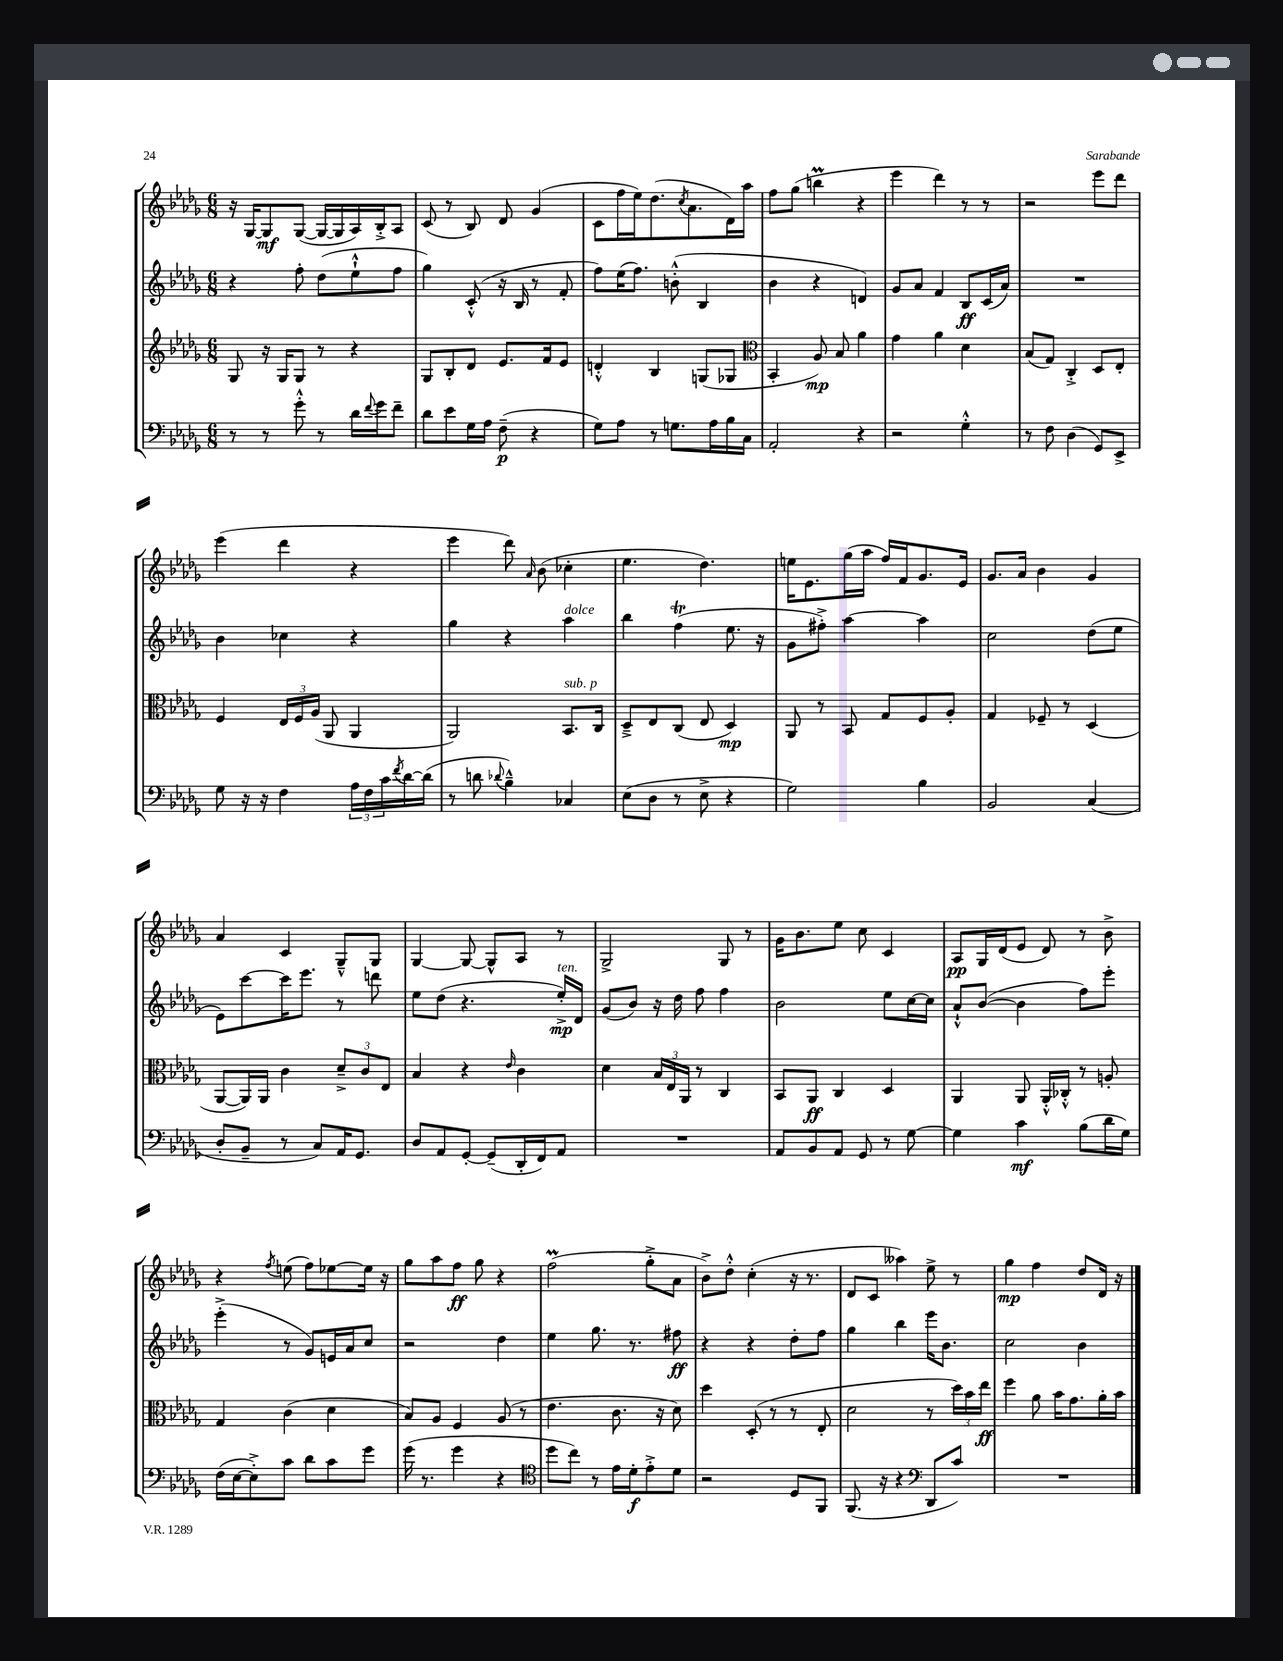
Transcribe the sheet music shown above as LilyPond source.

<<
\new StaffGroup <<
\new Staff = "s0" {
    \clef treble \key des \major \numericTimeSignature \time 6/8
    r16 ges16~ ges8\mf ges8~( ges16~ ges16 aes16) bes16-.-> aes8 |
    c'8( r8 bes8) des'8 ges'4( |
    c'8 f''16 ees''16) des''8.( \acciaccatura { c''8 } aes'8. des'16) aes''16 |
    f''8 ges''8( b''4\prall r4 |
    ees'''4 des'''4) r8 r8 |
    r2 ees'''8 des'''8 |
    ees'''4( des'''4 r4 |
    ees'''4 des'''8) \grace { aes'16 } bes'8( ces''4-. |
    ees''4. des''4.) |
    e''16 ees'8. ges''16( aes''16 f''16) f'16 ges'8. ees'16 |
    ges'8. aes'16 bes'4 ges'4 |
    aes'4 c'4 ges8---^ ges8 |
    ges4~ ges8~ ges8-^ aes8 r8 |
    ges2-> ges8 r8 |
    ges'16 bes'8. ees''8 c''8 c'4 |
    aes8\pp ges16 des'16( ees'8 des'8) r8 bes'8-> |
    r4 \acciaccatura { f''8 } e''8( f''8) ees''8~ ees''16 r16 |
    ges''8 aes''8 f''8\ff ges''8 r4 |
    f''2\prall( ges''8-.-> aes'8 |
    bes'8->) des''8-.-^ c''4-.( r16 r8. |
    des'8 c'8 aeses''4) ees''8-> r8 |
    ges''4\mp f''4 des''8 des'16 r16 \bar "|." |
}
\new Staff = "s1" {
    \clef treble \key des \major \numericTimeSignature \time 6/8
    r4 f''8-. des''8( ees''8-!-^ f''8 |
    ges''4) c'8-.-^( r16 bes16 r8 f'8-. |
    f''8) ees''16( f''8.) b'8-.-^( bes4 |
    bes'4 r4 d'4) |
    ges'8 aes'8 f'4 bes8\ff c'16( aes'16) |
    R2. |
    bes'4 ces''4 r4 |
    ges''4 r4 aes''4^\markup { \italic "dolce" } |
    bes''4 f''4\trill( ees''8. r16 |
    ges'8 fis''8-.->) aes''4~ aes''4 |
    c''2 des''8( ees''8 |
    ees'8) c'''8~ c'''16 ees'''8. r8 d'''8 |
    ees''8 des''8( r4. ees''16-.->\mp^\markup { \italic "ten." }) des'16 |
    ges'8( bes'8) r16 des''16 f''8 f''4 |
    bes'2 ees''8 c''16~ c''16 |
    aes'8-!-^ bes'8~( bes'4 f''8) ees'''8-. |
    ees'''4-.->( r8 ges'8) e'16 aes'16 c''8 |
    r2 des''4 |
    ees''4 ges''8. r8. fis''8\ff |
    r4 r4 des''8-. f''8 |
    ges''4 bes''4 ees'''16 bes'8. |
    c''2 bes'4 \bar "|." |
}
\new Staff = "s2" {
    \clef treble \key des \major \numericTimeSignature \time 6/8
    ges8 r16 ges16 ges8 r8 r4 |
    ges8 bes8-. des'8 ees'8. f'16 ees'8 |
    d'4-.-^ bes4 g8( ges8 |
    \clef alto bes,4-. aes8\mp) bes8 aes'4 |
    ges'4 aes'4 des'4 |
    bes8( ges8) c4-.-> des8 ees8-. |
    f4 \tuplet 3/2 { ees16 f16 aes16( } aes,8 aes,4 |
    aes,2) bes,8.^\markup { \italic "sub. p" } c16 |
    des8---> ees8 c8( ees8 des4\mp) |
    aes,8 r8 bes,8 ges8 f8 aes8-. |
    ges4 fes8-- r8 des4( |
    aes,8~ aes,16) aes,16 c'4 \tuplet 3/2 { des'8---> c'8 ees8 } |
    bes4 r4 \grace { ees'16 } c'4 |
    des'4 \tuplet 3/2 { bes16 ees16 aes,16 } r8 c4 |
    bes,8 aes,8\ff c4 des4 |
    aes,4 aes,8 aes,16-.-^ ces16-.-^ r8 a8-. |
    ges4 c'4( des'4 |
    bes8) aes8 f4 aes8( r8 |
    ees'4. c'8. r16 des'8) |
    des''4 des8-.( r8 r8 ees8-. |
    des'2 r8 \tuplet 3/2 { des''16) bes'16 ees''16\ff } |
    f''4 aes'8 bes'16 ges'8. aes'16-. bes'16 \bar "|." |
}
\new Staff = "s3" {
    \clef bass \key des \major \numericTimeSignature \time 6/8
    r8 r8 ges'8-.-^ r8 des'16 \appoggiatura { f'8 } ges'16 f'8-- |
    des'8 ees'8 ges16 aes16 f8--\p( r4 |
    ges8) aes8 r8 g8. aes16 bes16 c16 |
    aes,2-. r4 |
    r2 ges4-.-^ |
    r8 f8 des4( ges,8) ees,8-> |
    ges8 r16 r16 f4 \tuplet 3/2 { aes16 f16 c'16 } \acciaccatura { f'8 } des'16~ des'16( |
    r8 d'8 \appoggiatura { des'8 } bes4---^) ces4 |
    ees8( des8 r8 ees8-> r4 |
    ges2) bes4 |
    bes,2 c4( |
    des8-. bes,8-- r8 c8) aes,16 ges,8. |
    des8 aes,8 ges,8~-. ges,8--( des,16-. f,16) aes,8 |
    R2. |
    aes,8 bes,8 aes,8 ges,8 r8 ges8~ |
    ges4 c'4\mf bes8( des'16 ges16) |
    f16( ees16~ ees8-.->) c'8 des'8 c'8 ges'8 |
    ges'16( r8. ges'4 r4 |
    \clef tenor des''8 c''8) r8 ees'16 des'16-.\f ees'8-.-> des'8 |
    r2 des8 f,8 |
    f,8.( r16 r4 \clef bass des,8 c'8) |
    R2. \bar "|." |
}
>>
>>
\layout { \context { \Score \remove "Bar_number_engraver" } }
